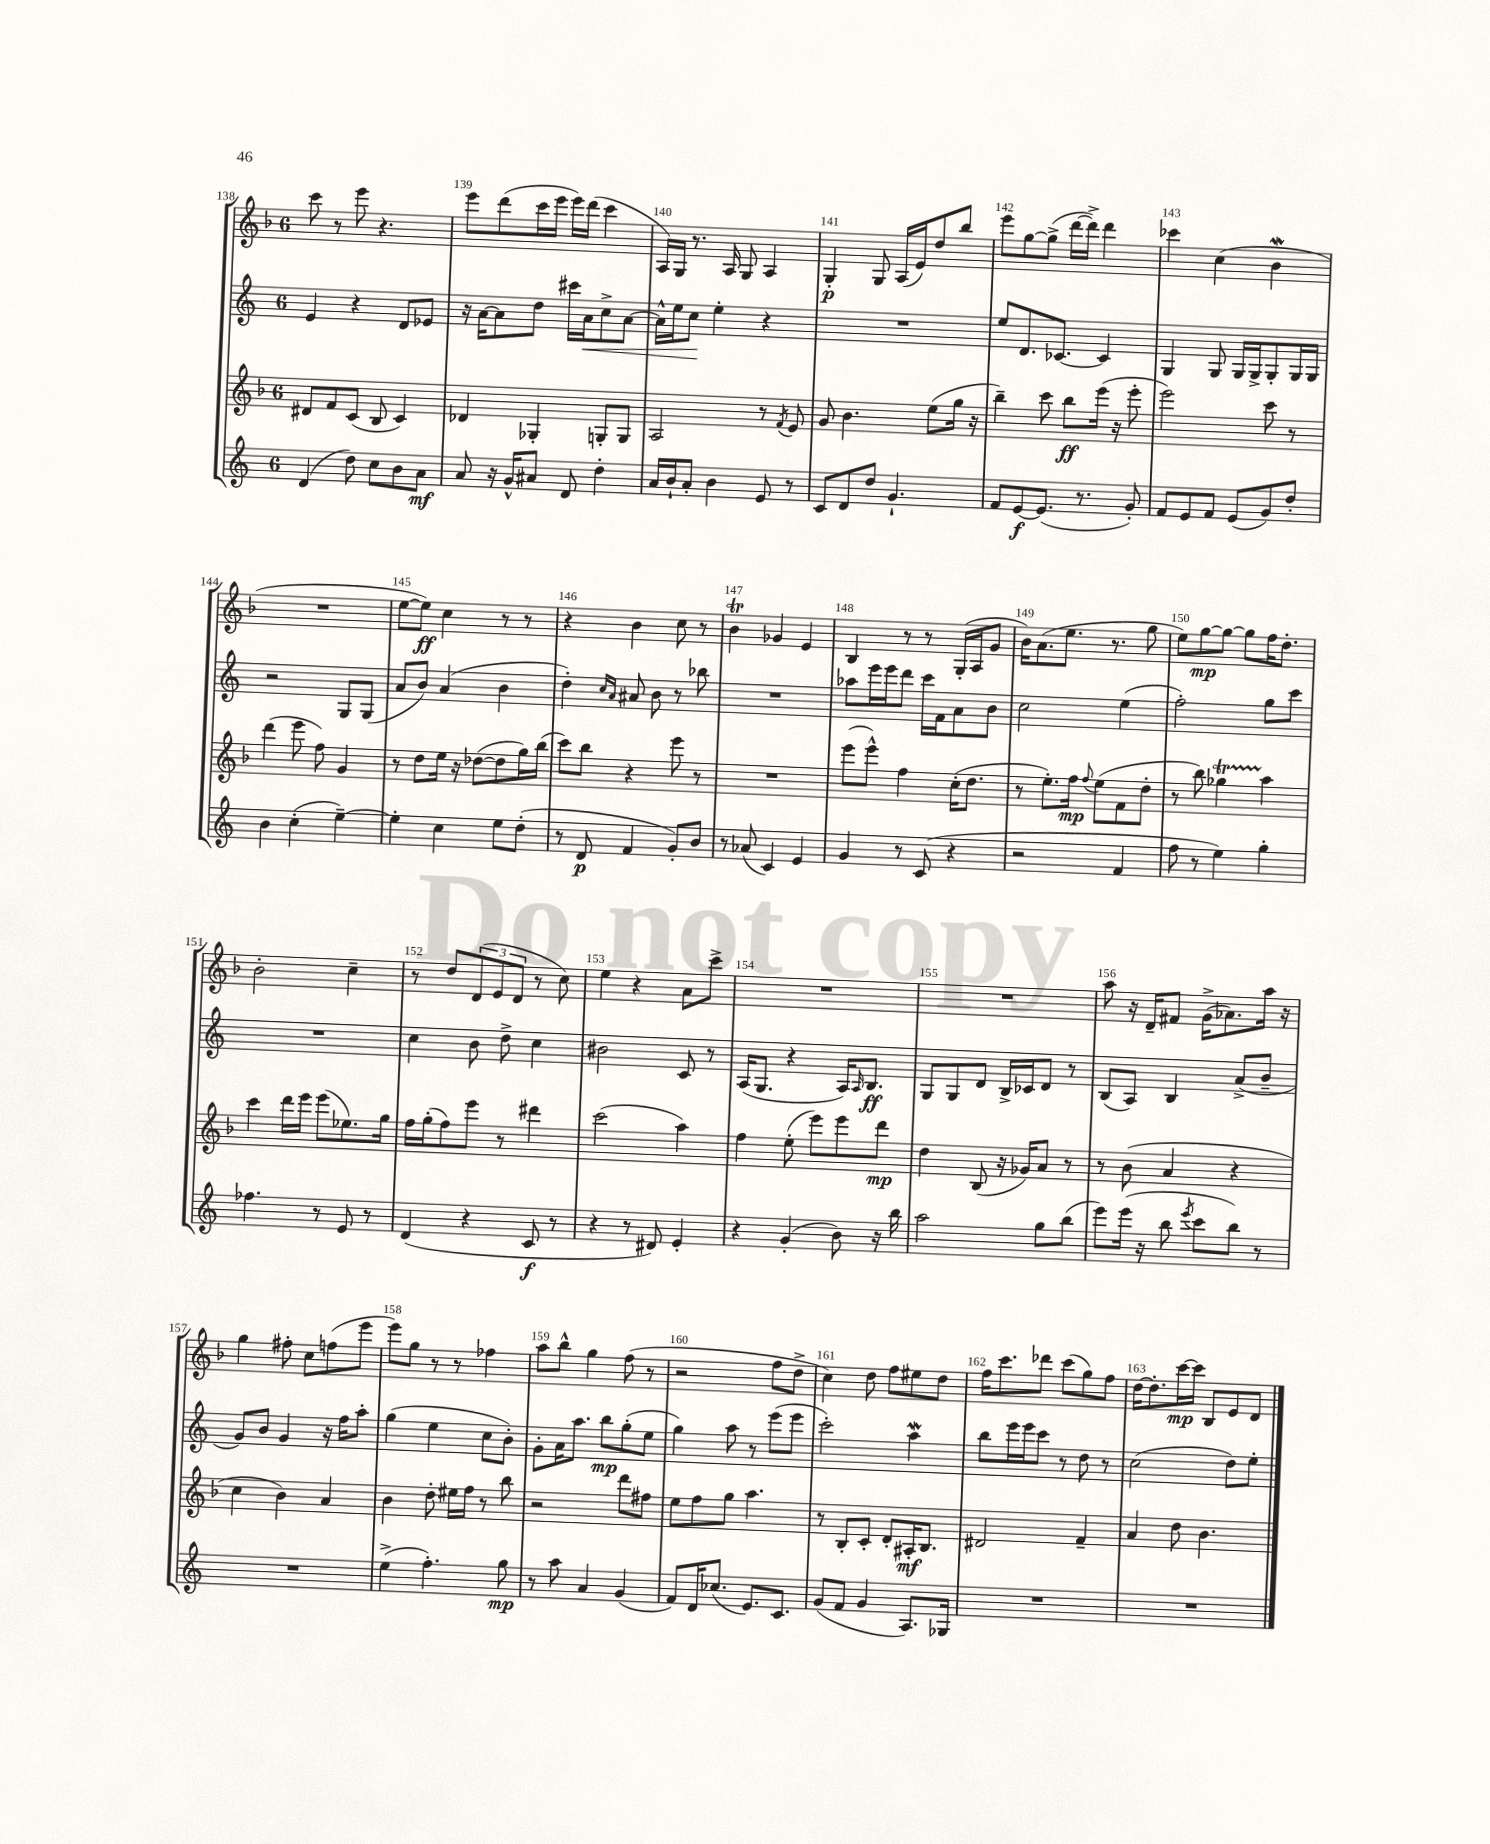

**kern	**kern	**kern	**kern
*staff4	*staff3	*staff2	*staff1
*clefG2	*clefG2	*clefG2	*clefG2
*k[]	*k[b-]	*k[]	*k[b-]
*M6/8	*M6/8	*M6/8	*M6/8
(4d	8d#	4e	8ccc
.	8f	.	8r
8dd)	(8c	4r	8eee
8cc	8B-	.	4.r
8b	4c)	8d	.
8a	.	8e-	.
=	=	=	=
8a	4d-	16r	8eee
.	.	[16a	.
16r	.	8a]	(8ddd
16g^^	.	.	.
8a#	4G-'	8dd	16ccc
.	.	.	16eee
8d	.	16ccc#	16eee)
.	.	16a	(16ddd
4dd'	8G'	8cc^	4ccc
.	8G	[8a	.
=	=	=	=
16a	2A	16a^^]	16A)
16b`	.	16ee	16G
8a'	.	8cc	8.r
4b	.	4ee'	.
.	.	.	16A
.	.	.	8G
8e	8r	4r	4A
.	8qf	.	.
8r	8e	.	.
=	=	=	=
8c	8g	2.r	4G'
8d	4.b-	.	.
8dd	.	.	8G
4.g`	.	.	(16A
.	.	.	16e)
.	(8ee	.	8dd
.	16gg	.	8bb-
.	16r	.	.
=	=	=	=
8f	4bb-~)	8ee	8eee
[8e	.	8.d	[8gg
(8.e]	8ccc	.	(8gg^]
.	.	[8.c-	.
.	8bb-	.	[16ddd
8.r	.	.	16ddd^])
.	(16eee	4c-]	4ddd
.	16r	.	.
8g')	8eee'	.	.
=	=	=	=
8f	2eee)	4G	4ccc-
8e	.	.	.
8f	.	8G	(4cc
(8e	.	16G	.
.	.	16G^	.
8g)	8ccc	8G'	4b-
8dd'	8r	16G	.
.	.	16G	.
=	=	=	=
4b	(4ddd	2r	2.r
(4cc'	8eee	.	.
.	8ff)	.	.
[4ee~)	4g	8G	.
.	.	(8G	.
=	=	=	=
4ee']	8r	8a	[8ee
.	8dd	8b)	8ee])
4cc	16ee	(4a	4cc
.	16r	.	.
.	([8dd-	.	.
8ee	8dd-]	4b	8r
(8dd'	16gg)	.	8r
.	(16bb-	.	.
=	=	=	=
8r	8ccc)	4dd')	4r
8d	8bb-	.	.
.	.	16qqcc	.
.	.	16qqa	.
4f	4r	8a#	4b-
.	.	8b	.
8g')	8eee	8r	8cc
8b	8r	8bb-	8r
=	=	=	=
8r	2.r	2.r	4b-
(8a-	.	.	.
4c)	.	.	4g-
4e	.	.	4e
=	=	=	=
4g	(8eee	8aa-	4B-
.	8eee^^)	16eee	.
.	.	16eee	.
8r	4ff	8ddd	8r
(8c	.	16ccc	8r
.	.	16f	.
4r	(16cc'	8a	(16G'
.	8.dd	.	16A
.	.	8b	8g
=	=	=	=
2r	8r	2cc	16b-)
.	.	.	(8.a
.	8.ee')	.	.
.	.	.	8.ee
.	16ff	.	.
.	8qqff	.	.
.	(8ee	.	.
.	.	.	8.r
4f	8f	(4ee	.
.	8dd'	.	8gg
=	=	=	=
8ff	8r	2ff')	8ee)
8r	8bb-)	.	[8gg
4ee)	4gg-	.	8gg_
.	.	.	8gg]
4gg'	4aa	8gg	16ff
.	.	.	8.dd'
.	.	8ccc	.
=	=	=	=
4.ff-	4ccc	2.r	2b-'
.	16ddd	.	.
.	16eee	.	.
8r	(8eee	.	.
8e	8.ee-)	.	4cc~
8r	.	.	.
.	16gg	.	.
=	=	=	=
(4d	16ff	4cc	8r
.	(16gg'	.	.
.	8ff)	.	8dd
4r	8eee	8b	(12d
.	.	.	12e
.	8r	8dd^	.
.	.	.	12d
8c	4ddd#	4cc	8r
8r	.	.	8cc)
=	=	=	=
4r	(2ccc	2b#	4ee
8r	.	.	4r
8d#)	.	.	.
4e'	4aa)	8c	8a
.	.	8r	8ccc^
=	=	=	=
4r	4ff	(16A	2.r
.	.	8.G	.
(4g'	(8ee'	4r	.
.	8eee)	.	.
8b)	8eee	16A)	.
.	.	16qqA	.
.	.	8.B	.
16r	8ddd	.	.
16bb	.	.	.
=	=	=	=
2aa	4dd	8G	2.r
.	.	8G	.
.	(8B-	8d	.
.	16r	16B^	.
.	16g-)	16c-	.
8gg	8a	8d	.
(8bb	8r	8r	.
=	=	=	=
8eee)	8r	(8B	8aa
(16eee	(8b-	8A)	16r
16r	.	.	16d~
8bb	4a	4B	8f#
8qeee	.	.	.
8ccc	.	.	(16g^
.	.	.	8.a-)
8bb)	4r	(8a^	.
8r	.	8b~	16aa
.	.	.	16r
=	=	=	=
2.r	4cc	8g)	4gg
.	.	8b	.
.	4b-)	4g	8ff#'
.	.	.	8cc
.	4a	16r	(8ff
.	.	16ff	.
.	.	8aa'	8eee
=	=	=	=
(4ee^	4b-	(4gg	8eee)
.	.	.	8gg
4.ff')	8dd'	4ee	8r
.	16ee#	.	8r
.	16ff	.	.
.	8r	8cc	4ff-
8gg	8bb-	8b')	.
=	=	=	=
8r	2r	8g'	8aa
8aa	.	16a	8bb-^^
.	.	8.aa	.
4a	.	.	4gg
.	.	8bb	.
(4g	8ddd	(8gg'	(8ff
.	8ff#	8ee	8r
=	=	=	=
8f)	8ee	4gg)	2r
16d	8ff	.	.
(8.cc-	.	.	.
.	8gg	8aa	.
8.e)	4.aa	8r	.
.	.	(8eee	8ff
8.c	.	.	.
.	.	8eee	8dd^
=	=	=	=
(8g	8r	2ccc')	4cc)
8f	8B-'	.	.
4g	8c'	.	8dd
.	8d'	.	8ff
8.A)	16A#'	4aa	8ee#
.	8.B-	.	.
.	.	.	8dd
16G-	.	.	.
=	=	=	=
2.r	2d#	8bb	16ff
.	.	.	8.ccc
.	.	16eee	.
.	.	16eee	.
.	.	8ccc	8ddd-
.	.	8r	(8ccc
.	4f~	8dd	8gg)
.	.	8r	8ff
=	=	=	=
2.r	4a	(2cc	[16dd
.	.	.	8.dd']
.	8dd	.	[16ccc
.	.	.	16ccc]
.	4.b-	.	8B-
.	.	8dd)	8e
.	.	8ee'	8d
==	==	==	==
*-	*-	*-	*-
